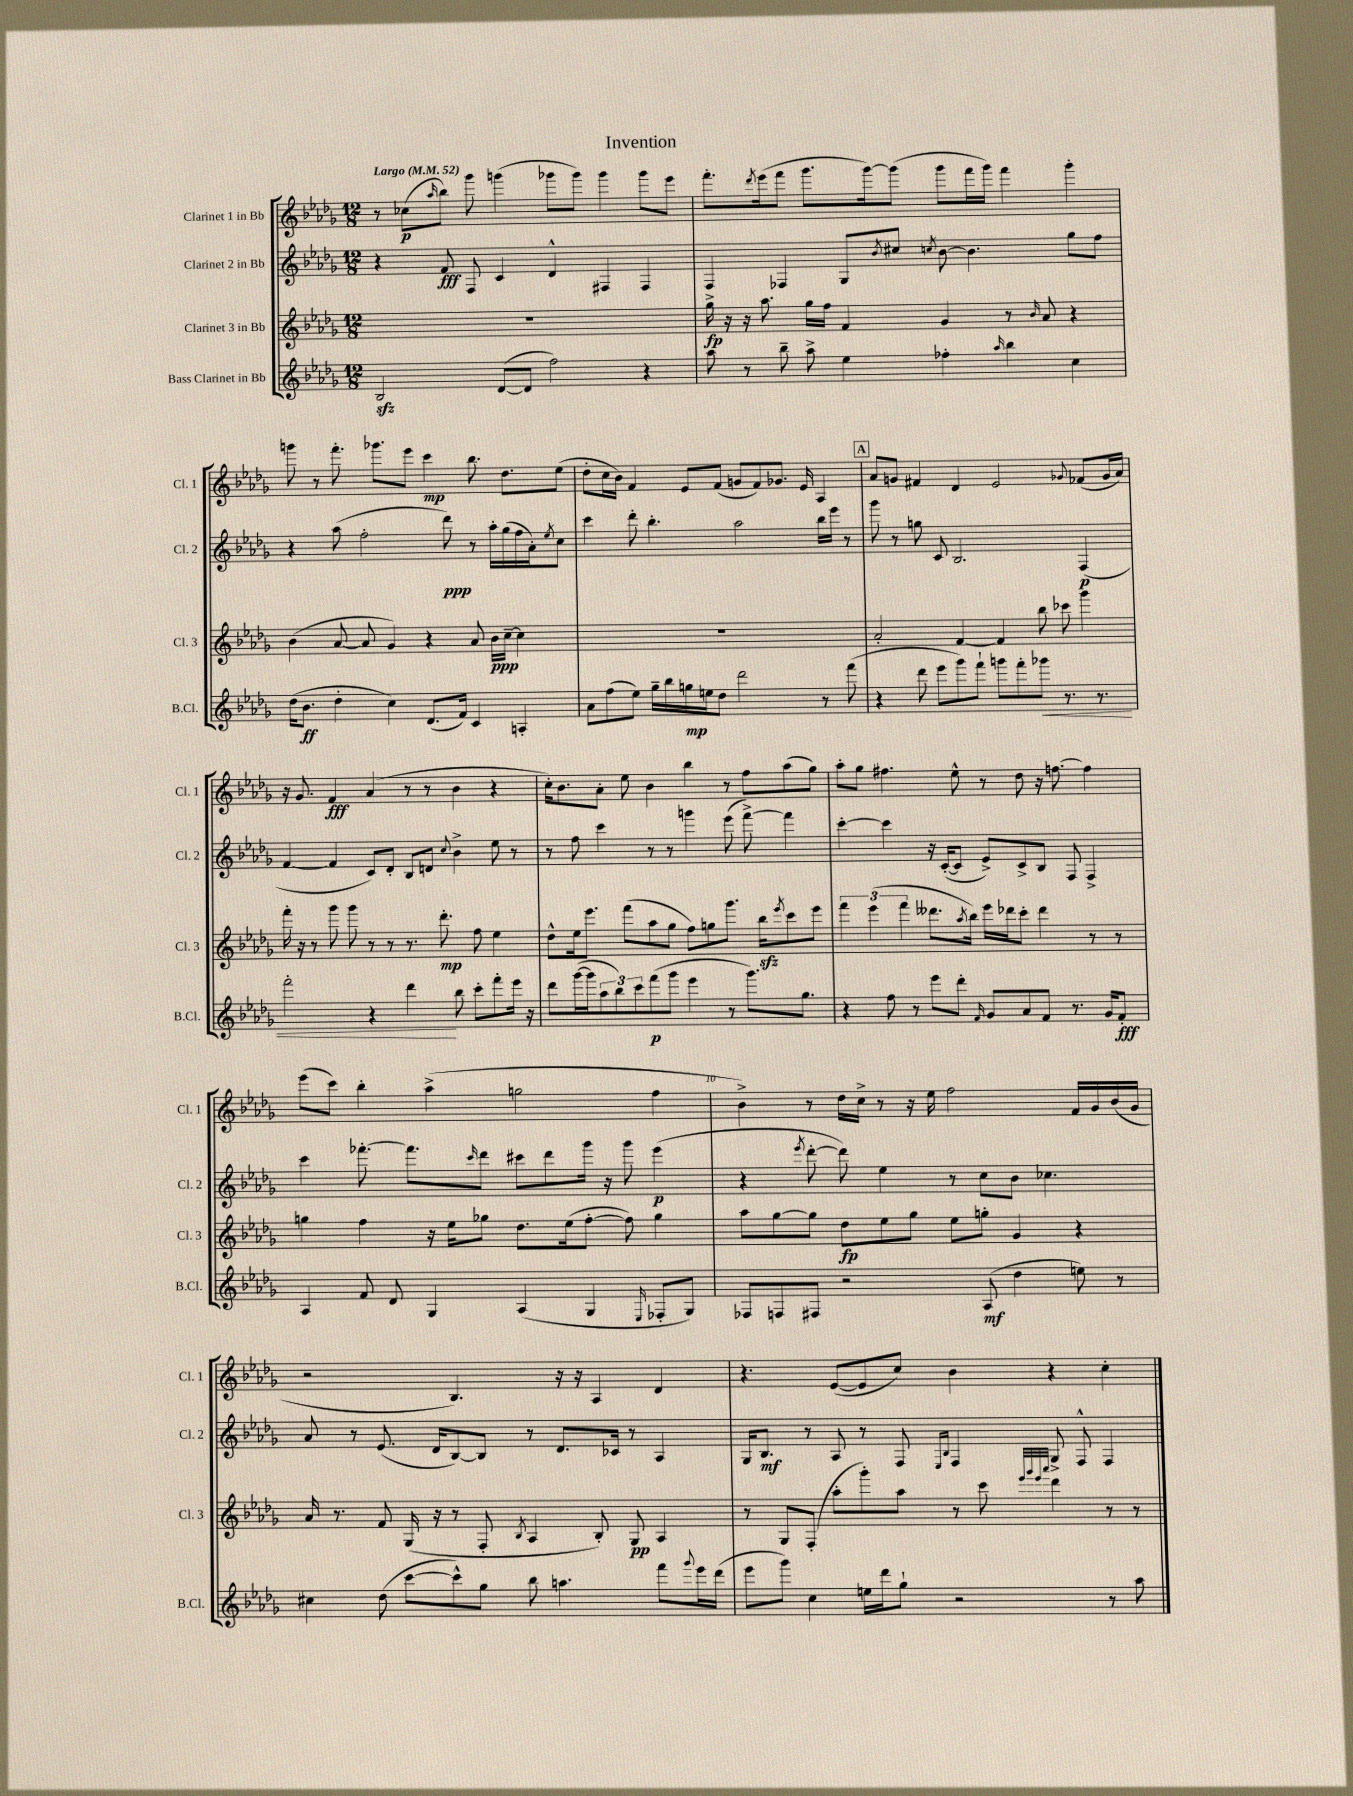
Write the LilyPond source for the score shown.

\header { title = "Invention" }
<<
\new StaffGroup <<
\new Staff = "s0" \with { instrumentName = "Clarinet 1 in Bb" shortInstrumentName = "Cl. 1" } {
    \clef treble \key des \major \numericTimeSignature \time 12/8 \tempo "Largo" 4 = 52
    r8 ces''8\p( \grace { aes''16 } bes''8) ges'''8 g'''4( ges'''8 ges'''8) ges'''4 ges'''8 ees'''8 |
    f'''8.-. \acciaccatura { des'''8 } ees'''16( f'''8 ges'''8. ges'''16~) ges'''8( ges'''8 f'''16 ges'''16) f'''4 ges'''4-. |
    g'''8 r8 f'''8.-. ges'''8. ees'''8 c'''4\mp bes''8. des''8. ees''8( |
    des''8-. c''16 bes'16) f'4 ees'8 f'8( g'8 f'8) ges'8. ees'16 aes4 |
    \mark \markup { \box "A" } aes'8 g'8 fis'4 des'4 ees'2 \appoggiatura { ges'8 } fes'8( ges'16 aes'16) |
    r16 ges'8. f'4\fff aes'4( r8 r8 bes'4 r4 |
    c''16-.) bes'8. aes'8-. ees''8 bes'4 bes''4 r8 f''8 aes''8( ges''8) |
    aes''8-. ges''8 fis''4. ees''8-^ r8 des''8 r16 f''8.~ f''4 |
    ees'''8( c'''8) bes''4-. aes''4->( g''2 f''4 |
    bes'4->) r8 des''16 c''16-> r8 r16 ees''16 f''2 f'16 ges'16 bes'16( ges'16 |
    r2 bes4.) r16 r16 aes4 des'4 |
    r4. ees'8~( ees'8 c''8) bes'4 r4 c''4-. \bar "|." |
}
\new Staff = "s1" \with { instrumentName = "Clarinet 2 in Bb" shortInstrumentName = "Cl. 2" } {
    \clef treble \key des \major \numericTimeSignature \time 12/8
    r4 f'8\fff f8 c'4 des'4-^ fis4 fis4 |
    f4 fes4 ges8 \acciaccatura { bes'8 } cis''8 \acciaccatura { c''8 } bes'8~ bes'4. ges''8 f''8 |
    r4 aes''8( f''2-. des'''8\ppp) r8 aes''16-. ges''16( f''16 aes'16-.) \acciaccatura { ees''8 } c''8 |
    c'''4 des'''8-. bes''4.-. aes''2 bes''16 ees'''16 r8 |
    \mark \markup { \box "A" } ges'''8 r8 g''8 c'8 bes2. f4\p( |
    f'4~ f'4 c'8) des'8-. bes8 d'8 \appoggiatura { c''8 } bes'4-> ees''8 r8 |
    r8 f''8 c'''4 r8 r8 g'''4 ees'''8( f'''8~->) f'''4 |
    c'''4~-. c'''4 r16 c'16~-.( c'8 ees'8->) c'8-> bes8 f8 f4-> |
    c'''4 fes'''8.~-. fes'''8. \grace { c'''16 } des'''8 cis'''8 des'''8 ges'''16 r16 ges'''8 ees'''4\p( |
    r4 \acciaccatura { ees'''8 } des'''8~-. des'''8) ees''4 r8 c''8 bes'8 ces''4. |
    aes'8 r8 ees'8.( des'16 bes8~) bes8 r8 des'8. ces'16 r8 aes4 |
    ges16 bes8.\mf r8 aes8 r8 f8 \grace { ees16 bes16 } f4 ges8-> f8-^ f4 \bar "|." |
}
\new Staff = "s2" \with { instrumentName = "Clarinet 3 in Bb" shortInstrumentName = "Cl. 3" } {
    \clef treble \key des \major \numericTimeSignature \time 12/8
    R1. |
    ges''16->\fp r16 r16 aes''8. ges''16 f''16 f'4 ges'4 r8 \grace { bes'16 } aes'8 r4 |
    bes'4( aes'8~ aes'8 ges'4) r4 aes'8 bes'16\ppp c''16~-- c''4 |
    R1. |
    \mark \markup { \box "A" } aes'2-. f'4~ f'4 bes''8 ces'''8 ges'''4 |
    f'''16-. r16 r8 ges'''8 ges'''8 r8 r8 r8. des'''8.-.\mp f''8 ees''4 |
    des''8-^ ees''16 ees'''8. f'''8( aes''8 ges''8 f''8) g''8 ges'''8. bes''16\sfz \acciaccatura { ees'''8 } c'''8 ees'''8 |
    \tuplet 3/2 { f'''4 ees'''4( f'''4 } deses'''8. \acciaccatura { aes''8 } bes''16) ees'''16 des'''16 c'''8-. des'''4 r8 r8 |
    g''4 f''4 r16 ees''16 ges''8 des''8. ees''16( f''8~-. f''8) ges''4 |
    aes''8 ges''8~ ges''8 des''8\fp ees''8 ges''8 ees''8 g''8-. ges'4 r4 |
    aes'16 r8. f'8 ges16( r16 r8 f8-. \acciaccatura { bes8 } aes4 bes8-.) ges8\pp aes4 |
    r8 ges8 f8-.( aes''8-. ges'''8-.) aes''8 r8 c'''8 \grace { ees'''32 ges'''32 ees'''32 aes'''32 } des'''4 r8 r8 \bar "|." |
}
\new Staff = "s3" \with { instrumentName = "Bass Clarinet in Bb" shortInstrumentName = "B.Cl." } {
    \clef treble \key des \major \numericTimeSignature \time 12/8
    bes2\sfz des'8~( des'8 f''2) r4 |
    aes''8 r8 bes''8-- aes''8-> ees''4 fes''4-. \grace { aes''16 } bes''4 c''4 |
    des''16( bes'8.\ff des''4-. c''4) des'8.( f'16) c'4 a4-. |
    aes'8 f''8( ees''8) ges''16-- bes''16 g''16\mp e''16 des''8 des'''2 r8 f'''8( |
    \mark \markup { \box "A" } r4 des'''8 ees'''8 ges'''8) f'''8-! g'''8 f'''8-. ges'''8\< r8. r8. |
    f'''2-. r4 des'''4\! bes''8 c'''8-. f'''8-. ees'''16 r16 |
    des'''8 ges'''16~( ges'''16 \tuplet 3/2 { aes''8 bes''8) c'''8 } f'''8\p( ges'''8 ees'''4 r8 ges'''8.) ges''8. |
    r4 f''8 r8 ees'''8 des'''8-. \grace { f'16 } ges'8 aes'8 f'8 r8. ges'16 f'8-.\fff |
    aes4 f'8 des'8 ges4 aes4( ges4 \grace { ees16 } fes8-. ges8) |
    fes8 f8 fis8 r2 aes8\mf( des''4 e''8) r8 |
    cis''4 des''8( c'''8~ c'''8-^) ges''8 bes''8 a''4. f'''8 \appoggiatura { ges'''8 } ees'''16 des'''16( |
    ees'''8 ges'''8) c''4 e''16 des'''16 ges''8-! r2 r8 aes''8 \bar "|." |
}
>>
>>
\layout { \context { \Score \override BarNumber.break-visibility = ##(#f #t #t) barNumberVisibility = #(every-nth-bar-number-visible 5) } }
